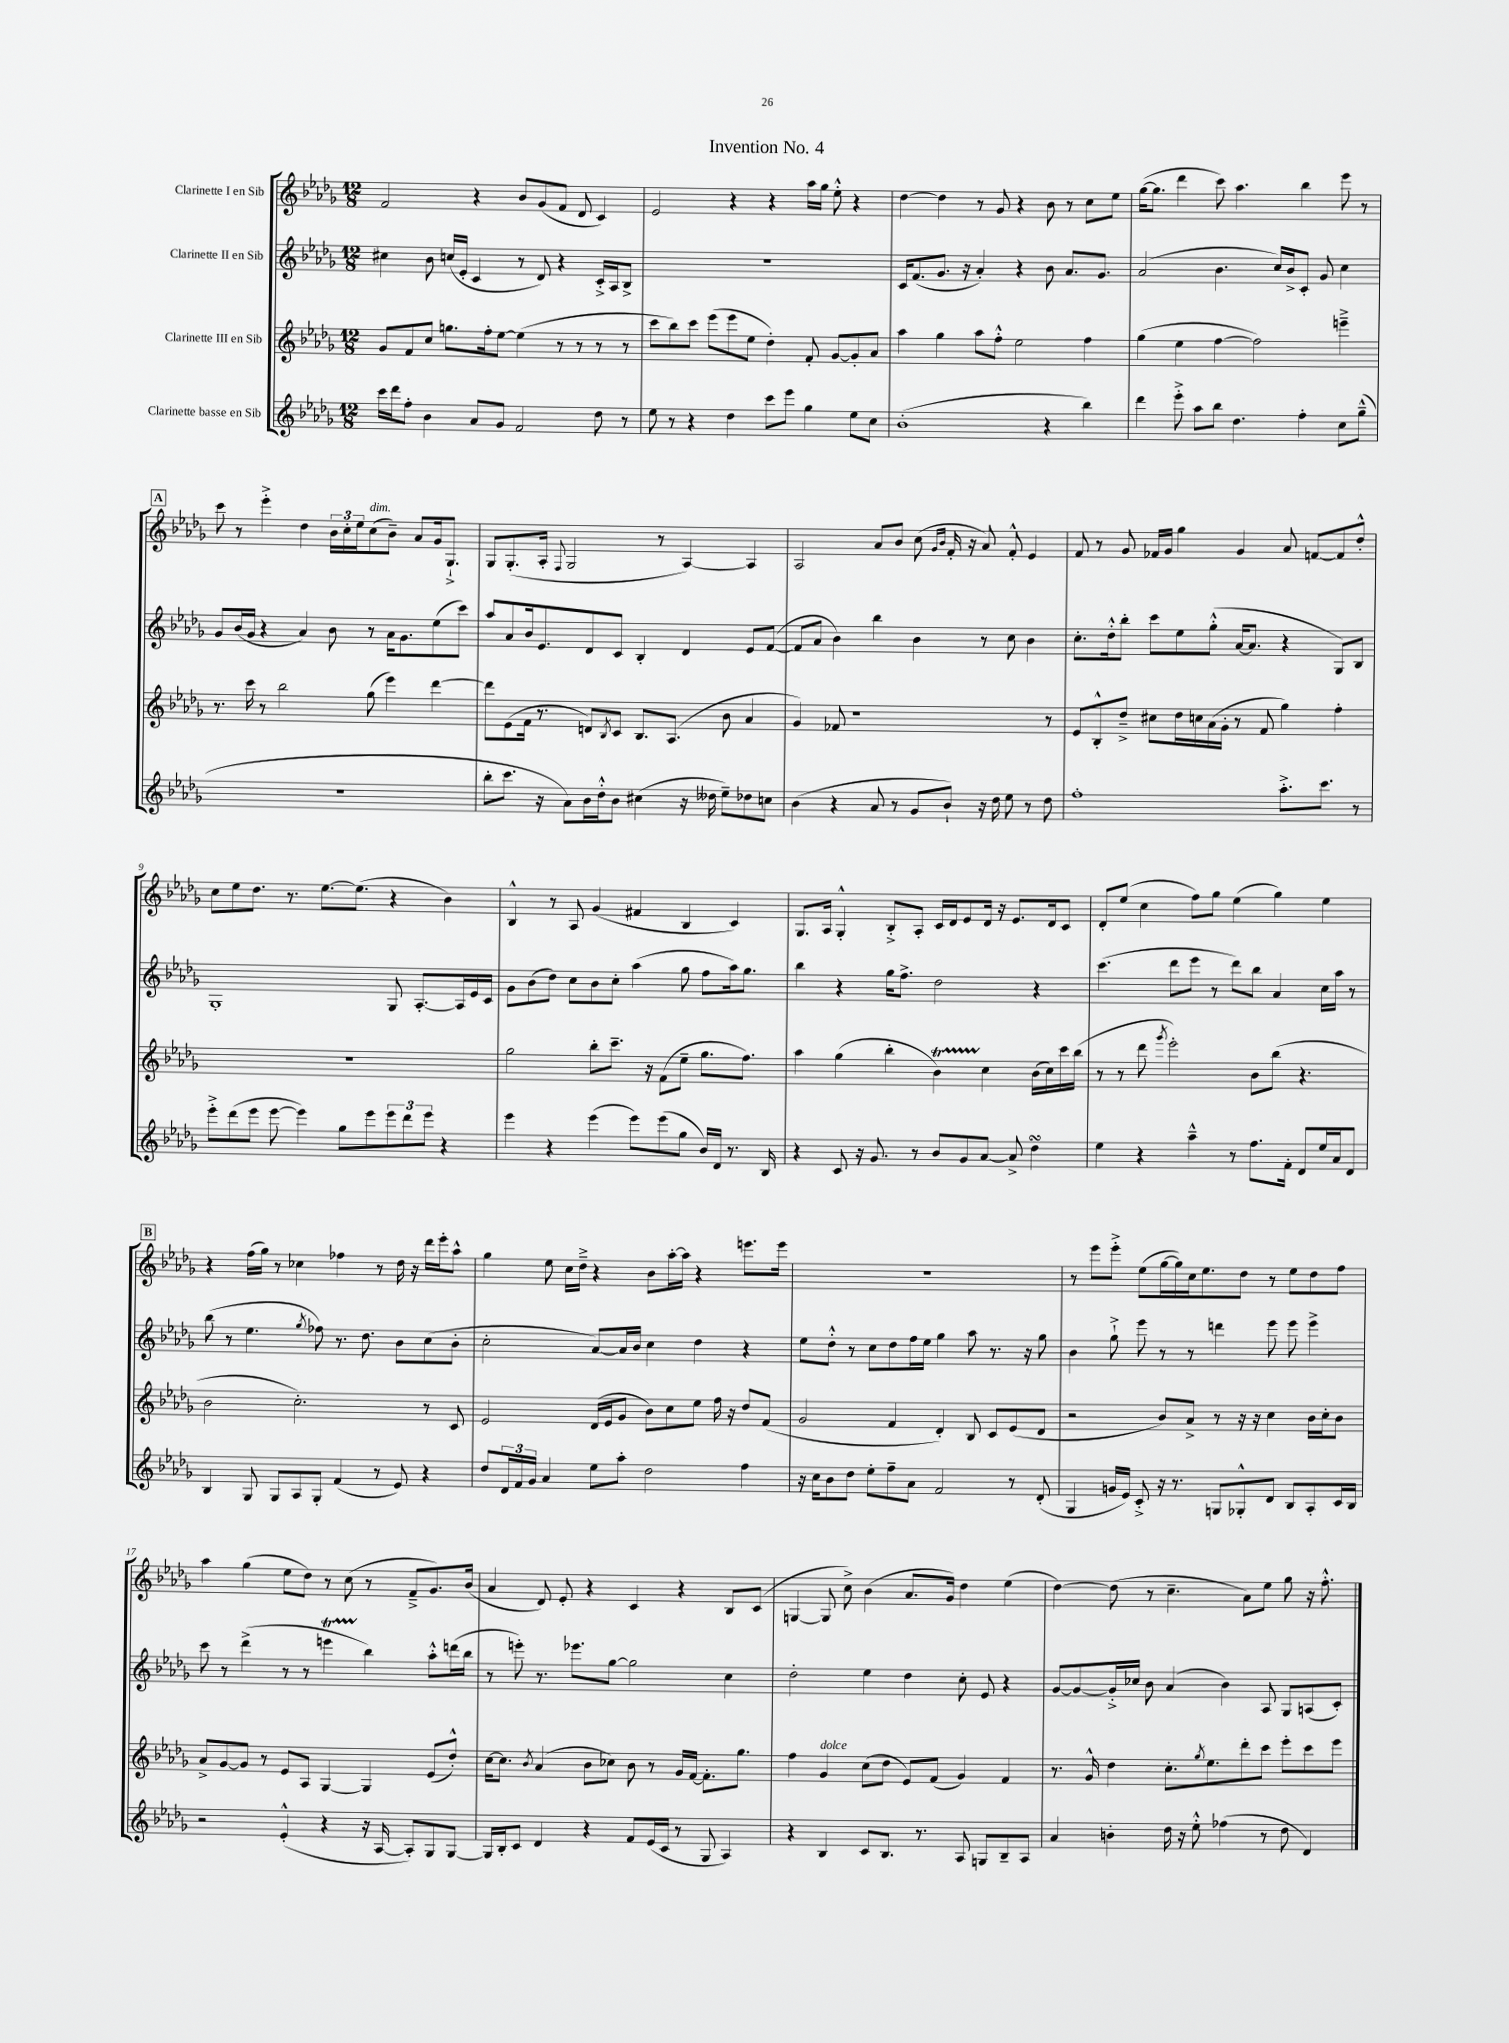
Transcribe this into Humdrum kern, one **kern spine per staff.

**kern	**kern	**kern	**kern
*staff4	*staff3	*staff2	*staff1
*clefG2	*clefG2	*clefG2	*clefG2
*k[b-e-a-d-g-]	*k[b-e-a-d-g-]	*k[b-e-a-d-g-]	*k[b-e-a-d-g-]
*M12/8	*M12/8	*M12/8	*M12/8
16ccc\LL	8g-/L	4cc#\	2f/
16ddd-\J	.	.	.
8ff'\J	8f/	.	.
4b-\	8cc/J	8b-\	.
.	8.gg\L	(16cc/LL	.
.	.	16e-'/JJ	.
8a-/L	.	4c/	4r
.	16ff'\k	.	.
8g-/J	[8ee-\J	.	.
2f/	(4ee-\]	8r	8b-/L
.	.	8d-/)	(8g-/
.	8r	4r	8f/J
.	8r	.	8d-/
8dd-\	8r	16c'^/LL	4c/)
.	.	16A-/J	.
8r	8r	8B-^/J	.
=	=	=	=
8ee-\	8ccc\L	1.r	2e-/
8r	8bb-\)	.	.
4r	8ccc\J	.	.
.	(8eee-\L	.	.
4dd-\	8eee-\	.	4r
.	8ee-\J	.	.
8ccc\L	4dd-'\)	.	4r
8eee-\J	.	.	.
4gg-\	8f'/	.	16aa-\LL
.	.	.	16gg-\JJ
.	[8g-/L	.	8ee-'^^\
8ee-\L	8g-'/]	.	4r
8cc\J	8a-/J	.	.
=	=	=	=
(1b-'	4aa-\	16c/LK	[4dd-\
.	.	(8.f/	.
.	4gg-\	8.g-/J	4dd-\]
.	.	16r	.
.	8aa-\L	4a-'/)	8r
.	8ff'^^\J	.	8g-/
.	2ee-\	4r	4r
4r	.	8b-\	8b-\
.	.	8.a-/L	8r
4bb-\)	4ff\	.	8cc\L
.	.	8.g-/J	.
.	.	.	8ee-\J
=	=	=	=
4ddd-\	(4gg-\	(2a-/	([16gg-\LK
.	.	.	8.gg-\]J
8eee-'^\	4ee-\	.	4ddd-\
8aa-\L	.	.	.
8bb-\J	[4ff\	4.b-\	8ccc\)
4.dd-\	.	.	4.aa-\
.	2ff\])	.	.
.	.	16cc/LL)	.
.	.	16b-^/J	.
4ff'\	.	8c'/J	4bb-\
.	.	8g-/	.
8cc\L	4eee~^\	4cc\	8eee-\
(8gg-~^^\J	.	.	8r
=	=	=	=
1.r	8.r	8g-/L	8ccc\
.	.	(16b-/L	8r
.	16ccc\	16g-/JJ	.
.	8r	4r	4eee-'^\
.	2bb-\	.	.
.	.	4a-/)	4dd-\
.	.	8b-\	24b-\LL
.	.	.	24cc'\
.	.	.	24ee-\J
.	(8gg-\	8r	(8cc\
.	4eee-\)	16a-\LK	8b-~\J)
.	.	8.g-\	.
.	.	.	8a-/L
.	[4ddd-\	(8ee-\	16g-/k
.	.	.	8.G-`^/J
.	.	8ccc\J)	.
=	=	=	=
8bb-'\L	8ddd-\]L	8aa-/L	8G-/L
8.ccc\J	(8e-\	8a-/	(8.G-'/
.	16f\Jk	16b-/k	.
16r	8.r	8.e-/	16A-'/Jk
.	.	.	8qqF/
8a-\L)	.	.	2G-/
16b-\L	8d/L)	8d-/	.
16dd-'^^\J	.	.	.
.	8qB-/	.	.
8b-\J	8c/J	8c/J	.
(4cc#\	8.B-/L	4B-'/	.
.	.	.	8r
.	(8.A-/J	.	.
16r	.	4d-/	[4A-/)
16dd--\	.	.	.
8ee-~\L)	8b-\	.	.
8dd-\	4a-/	8e-/L	4A-/]
8cc\J	.	([8f/J	.
=	=	=	=
(4b-\	4g-/)	8f/]L	2A-/
.	.	8a-/J	.
4r	8f-/	4b-\)	.
.	1r	.	.
8a-/	.	4bb-\	8a-/L
8r	.	.	8b-/J
8g-/L	.	4b-\	(8cc\
.	.	.	16qqg-/LL
.	.	.	16qqb-/JJ
8b-`/J)	.	.	16f'/
.	.	.	16r
16r	.	8r	8a-/)
16dd-\	.	.	.
8ee-\	.	8cc\	8f'^^/
8r	.	4b-\	4e-/
8dd-\	8r	.	.
=	=	=	=
1ff'	8e-/L	8.cc'\L	8f/
.	8B-'^^/	.	8r
.	.	16dd-'^^\k	.
.	8dd-~^/J	8bb-'\J	8g-/
.	8cc#\L	8ccc\L	16f-/LL
.	.	.	16g-/JJ
.	16dd-\L	8ee-\	4gg-\
.	16cc\	.	.
.	(16a-\	(8gg-'^^\J	.
.	16g-'\JJ	.	.
.	8r	[16a-/LK	4g-/
.	.	8.a-/]J	.
.	8f/	.	.
8.aa-'^\L	4gg-\)	4r	8a-/
.	.	.	[8f/L
8.ccc\J	.	.	.
.	4ff'\	8G-/L)	8f/]
8r	.	8B-/J	8dd-'^^/J
=	=	=	=
8eee-'^\L	1.r	1G-'	8cc\L
(8ddd-\	.	.	8ee-\
8eee-\J	.	.	8.dd-\J
[8eee-\	.	.	.
.	.	.	8.r
4eee-\])	.	.	.
.	.	.	[8.ee-\L
8gg-\L	.	.	.
.	.	.	(8.ee-\]J
8eee-\	.	.	.
12eee-\	.	8G-/	4r
12ddd-\	.	.	.
.	.	[8.A-'/L	.
12eee-\J	.	.	.
4r	.	.	4b-\)
.	.	16A-/]L	.
.	.	16e-/	.
.	.	16c/JJ	.
=	=	=	=
4eee-\	2gg-\	8g-\L	4B-^^/
.	.	(8b-\	.
4r	.	8dd-\J)	8r
.	.	8cc\L	8A-/
(4eee-\	8bb-'\L	8b-\	(4g-/
.	8.ccc~\J	8cc'\J	.
8eee-\L)	.	(4aa-\	4f#/
.	16r	.	.
(8eee-\	(8f\L	.	.
8gg-\J	8ee-~\J	8gg-\	4B-/
16b-/LL)	8.gg-\L	8ff\L	.
16d-/JJ	.	.	.
8.r	.	16aa-\k)	4c/)
.	8.ff\J)	8.gg-\J	.
16B-/	.	.	.
=	=	=	=
4r	4aa-\	4bb-\	8.G-/L
.	.	.	16A-/Jk
8c/	(4gg-\	4r	4G-'^^/
16r	.	.	.
8.g-/	.	.	.
.	4bb-'\	16gg-\LK	8B-'^/L
.	.	8.ff^\J	.
8r	.	.	8A-'/J
8b-/L	4b-\)	2dd-\	16c/LL
.	.	.	16d-/J
8g-/	.	.	8e-/
[8a-/J	4cc\	.	16d-/Jk
.	.	.	16r
8a-^/]	.	.	8.e-/L
4dd-\	(16b-\LL	4r	.
.	16cc\)	.	16d-/k
.	16ccc\	.	8c/J
.	(16bb-\JJ	.	.
=	=	=	=
4ee-\	8r	(4.ccc\	8d-'/L
.	8r	.	(8ee-/J
4r	8ddd-\	.	4cc\
.	8qggg-/	.	.
.	2eee-'\)	8ddd-\L	.
4aa-~^^\	.	8eee-\J	8ff\L)
.	.	8r	8gg-\J
8r	.	8ddd-\L)	(4ee-\
8.ff\L	8b-\L	8bb-\J	.
.	(8bb-\J	4a-/	4gg-\)
16f'\Jk	.	.	.
8d-/L	4.r	.	.
16ee-/L	.	16cc\LL	4ee-\
16a-/J	.	16aa-\JJ	.
8d-/J	.	8r	.
=	=	=	=
4B-/	2b-\	(8bb-\	4r
.	.	8r	.
8G-/	.	4.ee-\	(16ff\LL
.	.	.	16gg-\JJ)
8G-/L	.	.	8r
8A-/	2.cc'\)	.	4cc-\
.	.	8qgg-/	.
8G-'/J	.	8ff-\)	.
(4f/	.	8.r	4ff-\
.	.	8.dd-\	.
8r	.	.	8r
8e-/)	.	8b-\L	16dd-\
.	.	.	16r
4r	8r	(8cc\	16ddd-\LL
.	.	.	16eee-'\J
.	8c/	8b-'\J	8aa-^^\J
=	=	=	=
8dd-/L	2e-/	2cc'\	4gg-\
24d-/L	.	.	.
24f/	.	.	.
24g-/JJ	.	.	.
4a-/	.	.	8ee-\
.	.	.	16cc\LL
.	.	.	16dd-~^\JJ
8ee-\L	(16d-/LL	[8a-/L)	4r
.	16e-/J	.	.
8aa-'\J	8g-/J	16a-/]L	.
.	.	16b-/JJ	.
2dd-\	8b-\L)	4cc\	8b-\L
.	8cc\	.	[16aa-'\L
.	.	.	16aa-\]JJ
.	8ee-\J	4dd-\	4r
.	16ff\	.	.
.	16r	.	.
4ff\	8dd-/L	4r	8.eee\L
.	(8f/J	.	.
.	.	.	16eee\Jk
=	=	=	=
16r	2g-/	8ee-\L	1.r
16cc\LK	.	.	.
8b-\	.	8dd-'^^\J	.
8dd-\J	.	8r	.
8ee-'\L	.	8cc\L	.
8ff~\	4f/	8dd-\	.
8a-\J	.	16ff\L	.
.	.	16ee-\JJ	.
2f/	4d-'/)	4gg-\	.
.	8B-/	8aa-\	.
.	8c/L	8.r	.
8r	(8e-/	.	.
.	.	16r	.
(8d-'/	8d-/J	8gg-\	.
=	=	=	=
4G-/	2r	4b-\	8r
.	.	.	8eee-\L
16g/LL	.	8gg-`^\	8eee-'^\J
16e-/JJ)	.	.	.
8c'^/	.	8eee-\	(8ee-\L
16r	8b-/L)	8r	[16gg-\L
8.r	.	.	16gg-\])
.	8a-^/J	8r	16cc\J
.	.	.	8.ee-\
8G/L	8r	4ddd\	.
8G-'^^/	16r	.	8dd-\J
.	16r	.	.
8d-/J	4cc\	8eee-\	8r
8B-/L	.	8eee-\	8ee-\L
8A-'/	16b-\LL	4eee-^\	8dd-\
.	16cc'\J	.	.
16c/L	8b-\J	.	8ff\J
16B-/JJ	.	.	.
=	=	=	=
2r	8a-^/L	8ccc\	4aa-\
.	[8g-/	8r	.
.	8g-/]J	(4ddd-^\	(4gg-\
.	8r	.	.
(4e-'^^/	8e-/L	8r	8ee-\L
.	8A-/J	8r	8dd-\J)
4r	[4G-/	4eee\	8r
.	.	.	(8cc\
16r	4G-/]	4bb-\)	8r
[16A-/	.	.	.
8A-'/]L)	.	.	8f~^/L
8G-/	(8e-/L	8aa-'^^\L	8.g-/)
[8G-/J	8dd-'^^/J)	(16ddd\L	.
.	.	16bb-\JJ	(16b-/Jk
=	=	=	=
16G-/]LL	[16cc\LK	8r	4a-/
16B-'/J	8.cc\]J	.	.
8c/J	.	8eee'\)	.
.	8qb-/	.	.
4d-/	(4a-/	8.r	8d-/)
.	.	.	8e-'/
.	.	8.eee-\L	.
4r	8b-\L	.	4r
.	8cc-\J)	[8gg-\J	.
8f/L	8b-\	2gg-\]	4c/
(16e-/L	8r	.	.
16c/JJ	.	.	.
8r	16g-/LL	.	4r
.	[16f/JJ	.	.
8G-/	8.f'\]L	.	.
4A-/)	.	4cc\	8B-/L
.	8.gg-\J	.	.
.	.	.	(8c/J
=	=	=	=
4r	4ff\	2dd-'\	[4G/
4B-/	4g-/	.	8G/]
.	.	.	8cc^\)
8c/L	(8cc\L	4ee-\	(4b-\
8.B-/J	8dd-\J	.	.
.	8e-/L)	4dd-\	8.a-/L
8.r	.	.	.
.	(8f/J	.	.
.	.	.	16g-/Jk)
8A-/	4g-/)	8cc'\	4dd-\
8G/L	.	8e-/	.
8B-~/	4f/	4r	(4ee-\
8A-/J	.	.	.
=	=	=	=
4a-/	8.r	[8g-/L	[4dd-\)
.	.	8g-/_	.
.	16g-^^/	.	.
4b'\	4dd-\	16g-'^/]L	(8dd-\]
.	.	16cc-/JJ	.
.	.	8b-\	8r
16dd-\	8.cc'\L	(4a-/	4.cc~\
16r	.	.	.
8ee-'^^\	.	.	.
.	8qgg-/	.	.
.	8.ee-\	.	.
(4ff-\	.	4b-\)	.
.	8ddd-'\	.	8a-\L)
8r	8ccc\J	8A-/	8ee-\J
8dd-\	8eee-'\L	8G-/L	8gg-\
4d-/)	8ccc\	(8A/	16r
.	.	.	8.ff'^^\
.	8eee-\J	8c'/J)	.
==	==	==	==
*-	*-	*-	*-
